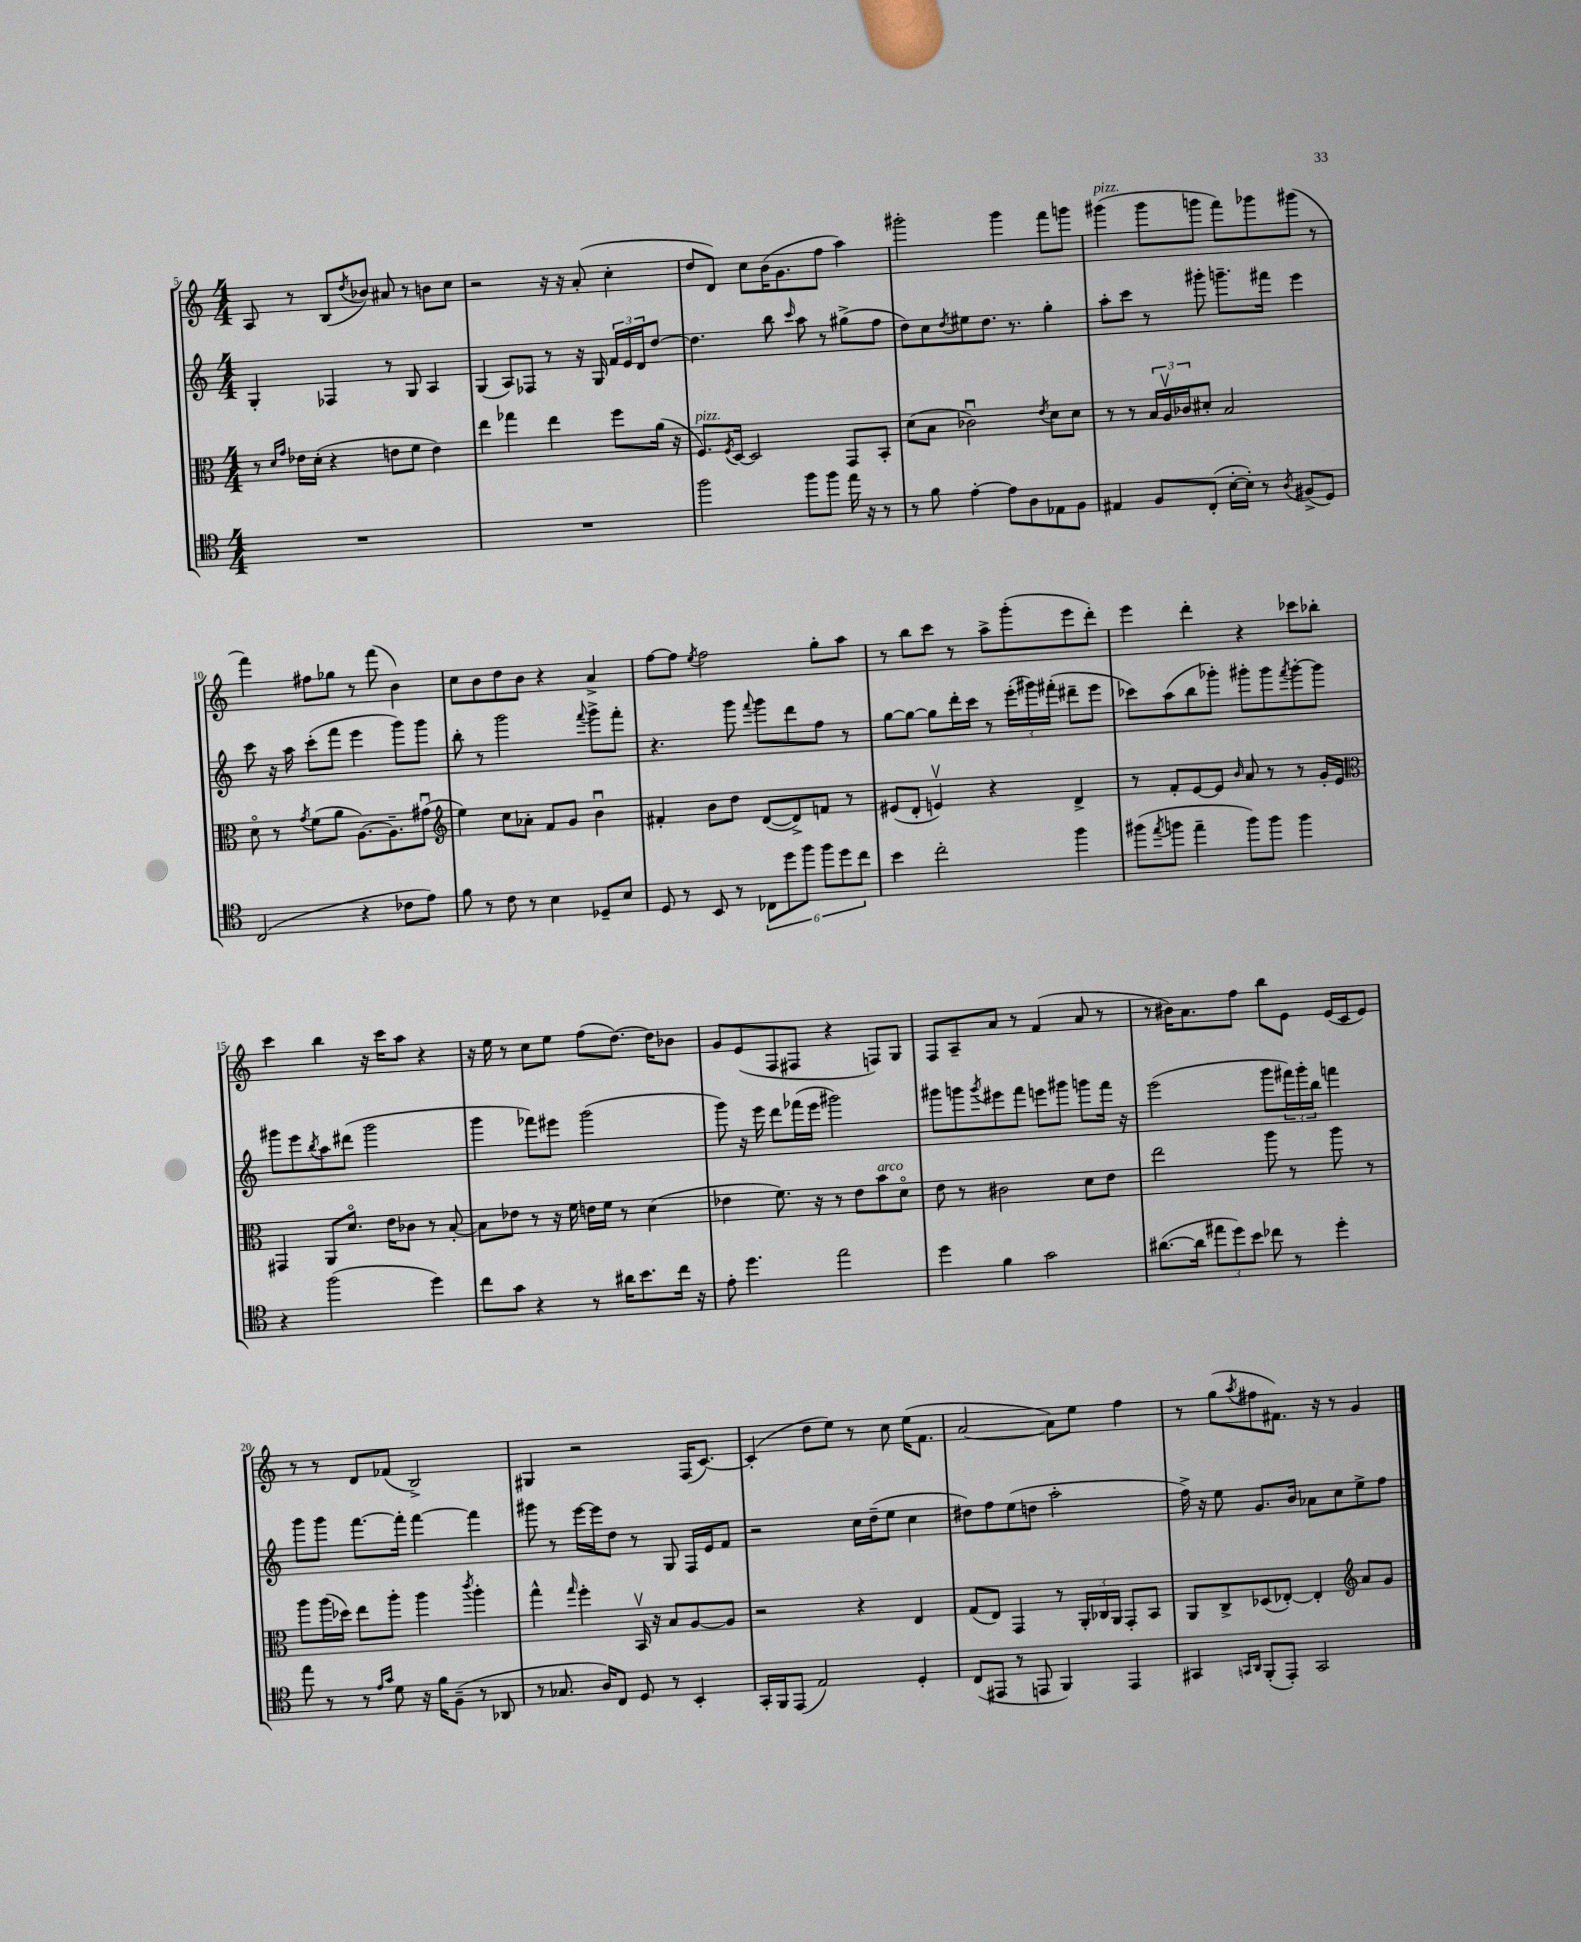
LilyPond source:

<<
\new StaffGroup <<
\new Staff = "s0" {
    \clef treble \key c \major \numericTimeSignature \time 4/4
    a8 r8 b8( \acciaccatura { d''8 } bes'8) ais'8 r8 b'8 c''8 |
    r2 r16 r16 a'8-.( c''4-. |
    d''8 d'8) c''8 b'16( g'8. f''8 a''4) |
    gis'''2-. gis'''4 f'''8 g'''8 |
    gis'''4^\markup { \italic "pizz." }( gis'''8 g'''8 f'''8) ges'''8 gis'''8( r8 |
    f'''4) fis''8 ges''8 r8 f'''8( b'4) |
    c''8 b'8 d''8 b'8 r4 a'4-> |
    f''8~ f''8 \acciaccatura { e''8 } f''2 g''8-. a''8 |
    r8 b''8 c'''8 r8 a''8-> g'''8-.( e'''8 d'''8-.) |
    e'''4 d'''4-. r4 ces'''8 bes''8-. |
    c'''4 b''4 r16 c'''16 a''8 r4 |
    r16 e''16 r8 c''8 e''8 f''8( d''8.~) d''16 bes'8 |
    g'8 e'8( f8 fis8 r4 f8) g8 |
    f8 a8-- a'8 r8 f'4( a'8 r8 |
    r8 bis'16) a'8. f''8 b''8 e'8 e'16( c'16 e'8) |
    r8 r8 d'8 fes'8( b2->) |
    gis4 r2 f16( c'8.~) |
    c'4-.( d''8 e''8) r8 c''8 e''16( f'8. |
    a'2~ a'8) e''8 f''4 |
    r8 g''8( \acciaccatura { a''8 } fis''8 fis'8.) r16 r8 g'4 \bar "|." |
}
\new Staff = "s1" {
    \clef treble \key c \major \numericTimeSignature \time 4/4
    g4-. fes4 r8 g8 a4 |
    g4( a8) fes8 r8 r16 g16 \tuplet 3/2 { f'16 e'16 d'16 } d''8~ |
    d''4. b''8 \grace { c'''16 } a''8 r8 gis''8->( f''8 |
    d''8) c''8 \acciaccatura { d''8 } eis''8 d''8. r8. g''4-. |
    a''8-. c'''8 r8 gis'''8-. g'''8.-- fis'''16 e'''4 |
    c'''8 r16 a''16 c'''8-.( f'''8 e'''4 g'''8) g'''8 |
    b''8-. r8 g'''2 \appoggiatura { f'''8 } g'''8-> f'''8-. |
    r4. g'''8 \appoggiatura { f'''8 } g'''8 d'''8 f''8 r8 |
    g''8~ g''8~ g''8 d'''16-. c'''16 r8 \tuplet 3/2 { e'''16-.( gis'''16) fis'''16-.( } dis'''8-- e'''8 |
    ces'''8) a''8( b''8 ges'''8-.) gis'''8-. gis'''8 \acciaccatura { f'''8 } gis'''8~-. gis'''8 |
    gis'''8 e'''8 \acciaccatura { b''8 } a''8 dis'''8( gis'''2 |
    g'''4 fes'''8) eis'''8 g'''2( |
    g'''8) r16 e'''16 d'''8 fes'''16( e'''16 gis'''2) |
    gis'''8 g'''8 \acciaccatura { g'''8 } eis'''8 f'''8 e'''8 gis'''8 g'''8 f'''16 r16 |
    e'''2( g'''8 \tuplet 3/2 { fis'''16) g'''16-. b''16 } f'''4 |
    g'''8 g'''8 f'''8.~ f'''16-. f'''4~ f'''4 |
    gis'''8 r8 e'''16~ e'''16 d''8 r8 g8 f16 e'16 f'8 |
    r2 c''16 d''16--( e''8 c''4 |
    dis''8) f''8 e''8( d''8 a''2-. |
    f''16->) r16 e''8 g'8. b'16 aes'8 c''8 e''8-> f''8 \bar "|." |
}
\new Staff = "s2" {
    \clef alto \key c \major \numericTimeSignature \time 4/4
    r8 \grace { d'16 g'16 } ees'16 d'16-.( r4 e'8 f'8 e'4) |
    e''4 ges''4 e''4 f''8 a'16( r16 |
    f8.^\markup { \italic "pizz." }) \acciaccatura { f8 } d16~ d2 g,8 b,8-. |
    d'8( b8 ces'2\downbow) \acciaccatura { e'8 } d'8 d'8 |
    r8 r8 \tuplet 3/2 { b16 a16\upbow ces'16 } dis'8-. b2 |
    d'8\flageolet r8 \acciaccatura { g'8 } f'8( a'8 a8.~) a8.-- gis'8\downbow( |
    \clef treble e''4) c''8 aes'8-. f'8 g'8 b'4\downbow |
    fis'4-. b'8 d''8 d'8~( d'8->) f'8 r8 |
    eis'8( d'8-. e'4\upbow) r4 d'4-> |
    r8 f'8-. e'8~ e'8 \grace { b'16 } a'8 r8 r8 g'16-. e'16 |
    \clef alto gis,4 a,8 d'8.\flageolet e'16 ces'8 r8 b8~-. |
    b8 ees'8 r8 r16 f'16 e'16 f'16 r8 d'4( |
    ees'4 f'8.) r16 r8 ees'8 b'8^\markup { \italic "arco" } d'8\flageolet |
    e'8 r8 cis'2 d'8 e'8 |
    e''2 a''8 r8 a''8 r8 |
    a''8 a''16( des''16) e''8 a''8-. a''4 \acciaccatura { c'''8 } a''4-. |
    g''4-^ \grace { g''16 } f''4-. b,16\upbow r16 b8 a8~ a8 |
    r2 r4 e4 |
    g8( e8) g,4 r8 \tuplet 3/2 { a,16-. ces16 a,16 } g,8-. b,8 |
    a,8 c8-> des8( ees8~-.) ees4-. \clef treble a'8 g'8 \bar "|." |
}
\new Staff = "s3" {
    \clef tenor \key c \major \numericTimeSignature \time 4/4
    R1 |
    R1 |
    f''2 f''8 f''8 e''16 r16 r8 |
    r8 f'8 e'4~-. e'8 a8 ees8 f8 |
    eis4 f8 c8-.( b16~-. b16-.) r8 \acciaccatura { a8 } fis8->( d8) |
    c2( r4 ces'8 e'8) |
    f'8 r8 c'8 r8 b4 des8-- b8 |
    d8 r8 b,8 r8 \tuplet 6/4 { ces8 d''8 f''8 f''8 d''8 c''8 } |
    b'4 c''2-. f''4 |
    fis''8( \acciaccatura { e''8 } f''8 e''4-- f''8) f''8 f''4 |
    r4 f''2( d''4) |
    c''8 g'8 r4 r8 ais'16 b'8. c''16 r16 |
    e'8-. d''4. e''2 |
    d''4 f'4 g'2 |
    ais'8.~( ais'16 \tuplet 3/2 { eis''8 d''8) b'8 } ces''8 r8 d''4-. |
    e''8 r8 r8 \grace { e'16 g'16 } d'8 r16 f'16 f8--( r8 aes,8 |
    r8 ges8. a16) c8 d8 r8 b,4-. |
    g,16-. f,16 e,8( e2) d4-. |
    c8( eis,8 r8 e,8 f,4) e,4 |
    gis,4 \grace { g,16 a,16 } f,8-.( e,8-.) g,2 \bar "|." |
}
>>
>>
\layout { \context { \Score currentBarNumber = #5 } }
